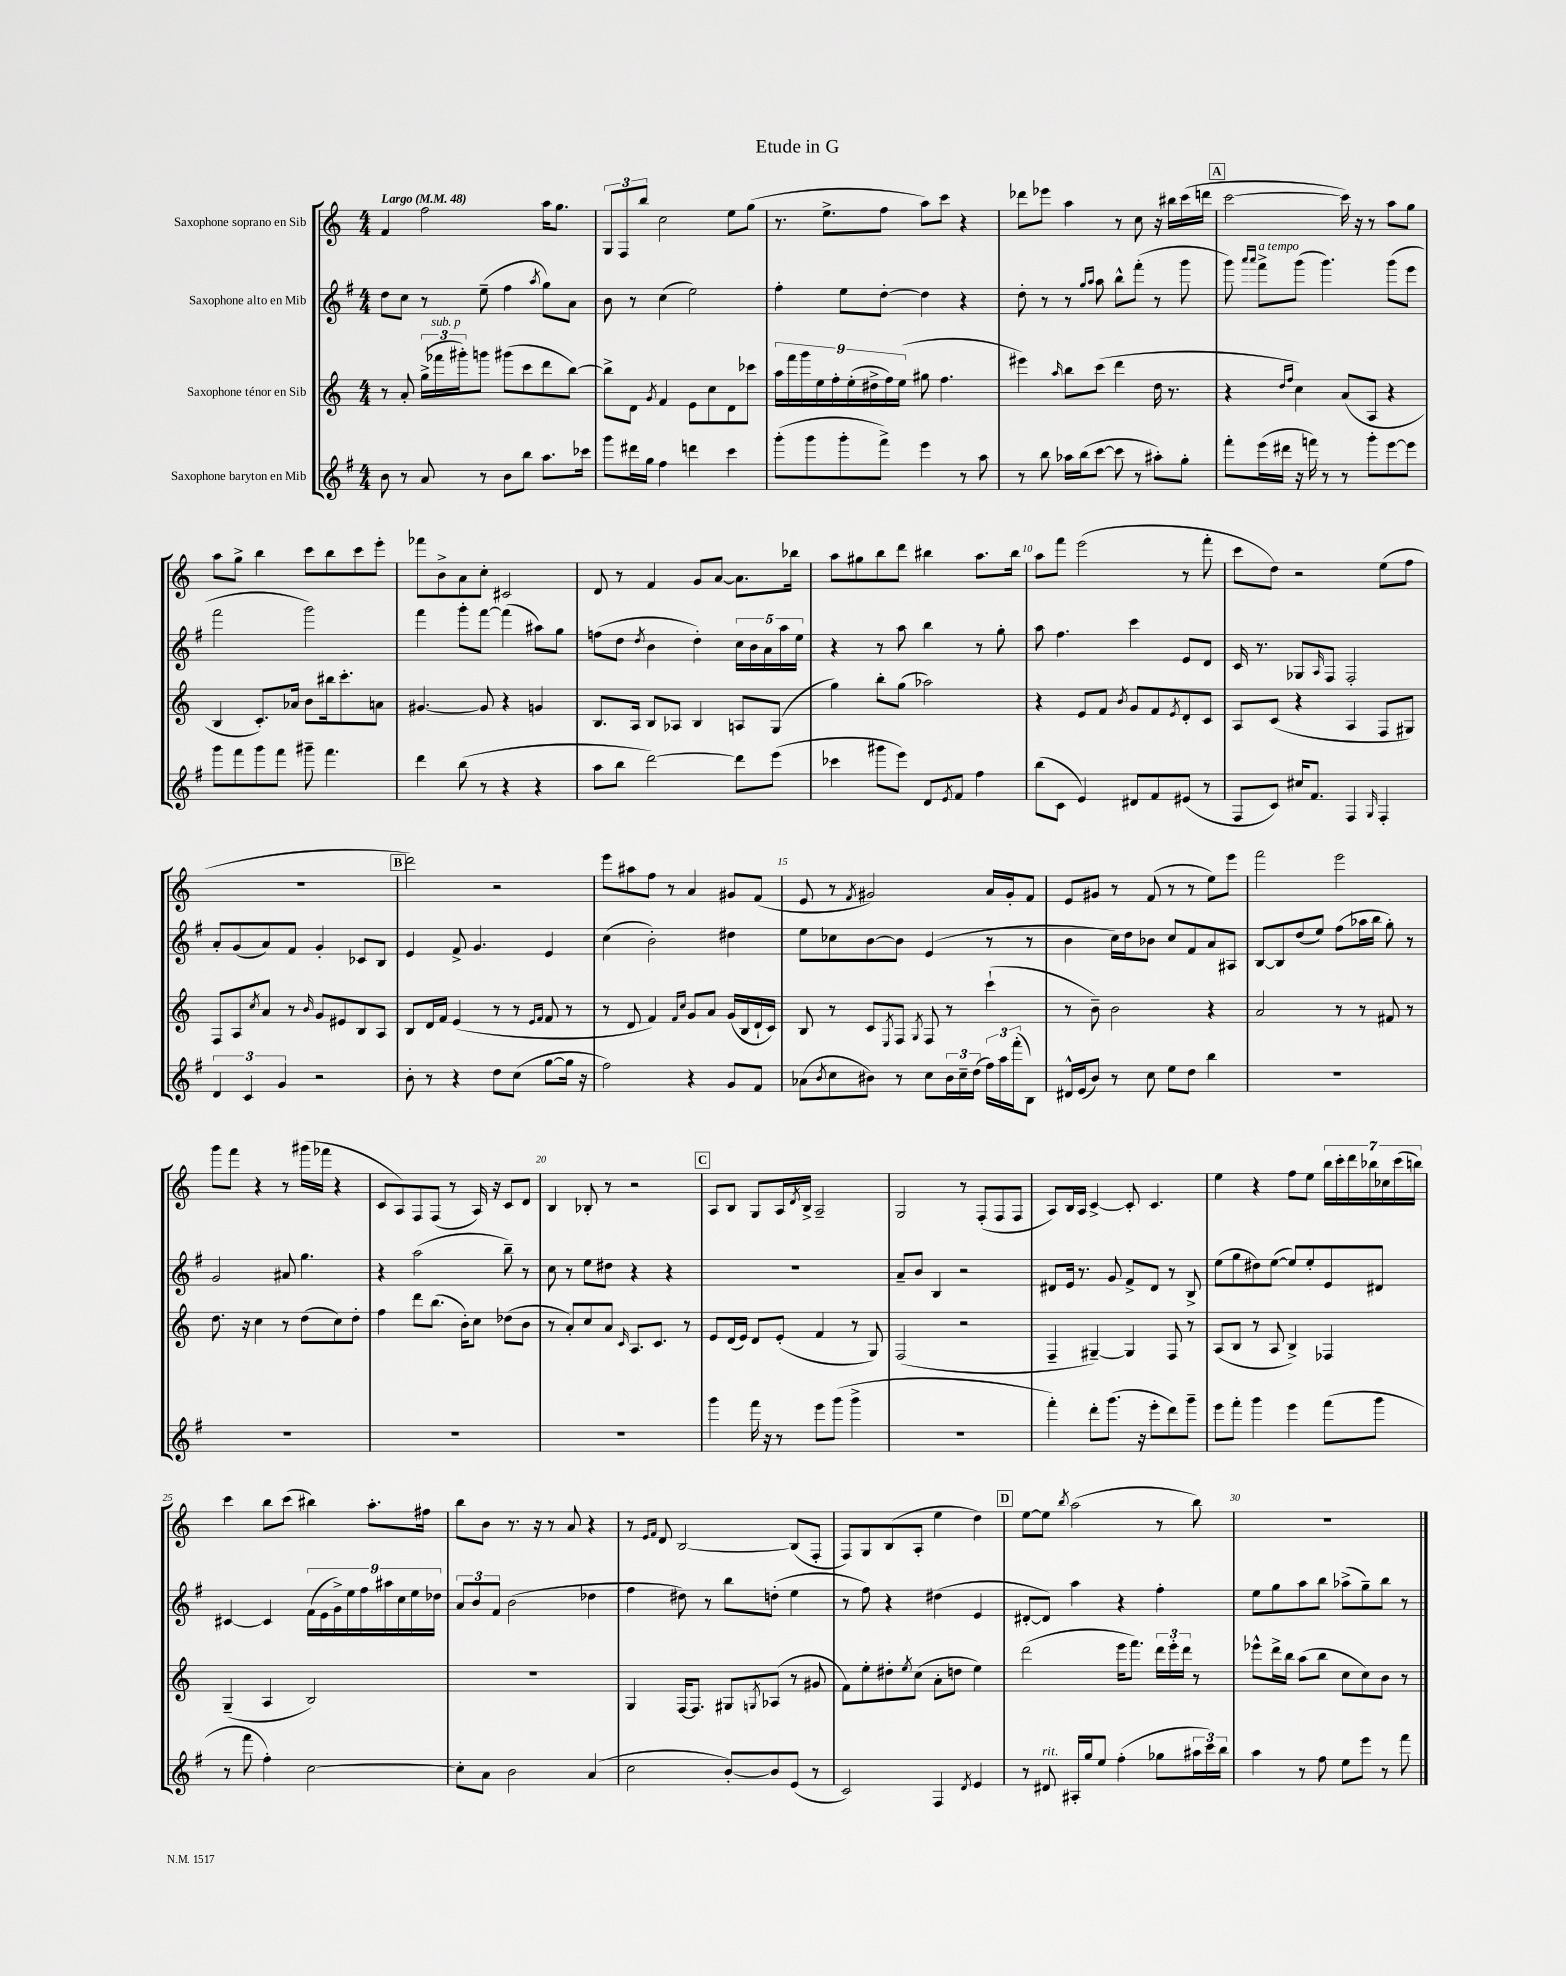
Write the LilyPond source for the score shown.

\header { title = "Etude in G" }
<<
\new StaffGroup <<
\new Staff = "s0" \with { instrumentName = "Saxophone soprano en Sib" } {
    \clef treble \key c \major \numericTimeSignature \time 4/4 \tempo "Largo" 4 = 48
    f'4 f''2 a''16 g''8. |
    \tuplet 3/2 { g8 f8 b''8 } c''2 e''8 g''8( |
    r8. e''8.-> f''8 a''8) c'''8 r4 |
    des'''8 ees'''8 a''4 r8 c''8 r16 bis''16 c'''16( d'''16 |
    \mark \markup { \box "A" } c'''2~ c'''16) r16 r8 a''8 g''8 |
    a''8 g''8-> b''4 c'''8 b''8 c'''8 e'''8-. |
    fes'''8 b'8-> a'8 c''8-. cis'2 |
    d'8 r8 f'4 g'8 a'8~ a'8. bes''16 |
    a''8 gis''8 b''8 d'''8 bis''4 a''8. bis''16 |
    a''8 f'''8 e'''2( r8 f'''8-. |
    c'''8 d''8) r2 e''8( f''8 |
    R1 |
    \mark \markup { \box "B" } d'''2) r2 |
    e'''8 ais''8 f''8 r8 a'4 gis'8 f'8( |
    e'8 r8 \acciaccatura { f'8 } gis'2) a'16 gis'16-. f'8 |
    e'8 gis'8 r8 f'8( r8 r8 e''8) e'''8 |
    f'''2 e'''2 |
    g'''8 f'''8 r4 r8 gis'''16( fes'''16 r4 |
    c'8 a8) f8 f8( r8 a16) r16 c'8 d'8 |
    b4 bes8-. r8 r2 |
    \mark \markup { \box "C" } a8 b8 g8 a16 \acciaccatura { d'8 } b16-> a2-- |
    g2 r8 f8-.( f8 f8 |
    a8) b16 a16 c'4~-> c'8-. c'4. |
    e''4 r4 f''8 e''8 \tuplet 7/4 { b''16 c'''16-. d'''16 bes''16 ces''16 c'''16( b''16) } |
    c'''4 b''8 c'''8( bis''4) a''8.-. fis''16 |
    b''8 b'8 r8. r16 r8 a'8 r4 |
    r8 \grace { e'16 f'16 } d'8 b2~ b8( f8-. |
    f8) g8 b8( a8-. e''4 d''4) |
    \mark \markup { \box "D" } e''8~ e''8 \acciaccatura { b''8 } a''2( r8 b''8) |
    R1 \bar "|." |
}
\new Staff = "s1" \with { instrumentName = "Saxophone alto en Mib" } {
    \clef treble \key g \major \numericTimeSignature \time 4/4
    d''8 c''8 r8 e''8--( fis''4 \acciaccatura { a''8 } g''8) a'8 |
    b'8 r8 c''4( e''2) |
    fis''4-. e''8 d''8~-. d''4 r4 |
    d''8-. r8 r8 \grace { g''16 a''16 } a''8 b''8-^ fis'''8-.( r8 g'''8 |
    \mark \markup { \box "A" } g'''8) \grace { a'''16 a'''16 } fis'''8->^\markup { \italic "a tempo" } g'''8( g'''4.) g'''8( e'''8 |
    fis'''2 g'''2) |
    fis'''4 g'''8-. fis'''8~ fis'''4( ais''8) g''8 |
    f''8( d''8 \acciaccatura { d''8 } b'4 d''4-.) \tuplet 5/4 { c''16 b'16 a'16 a''16 e''16 } |
    r4 r8 a''8 b''4 r8 g''8-. |
    a''8 fis''4. c'''4 e'8 d'8 |
    c'16 r8. ges8 \grace { a16 } fis8 fis2-. |
    a'8-. g'8( a'8) fis'8 g'4-. ces'8 b8 |
    \mark \markup { \box "B" } e'4 fis'8-> g'4. e'4 |
    c''4( b'2-.) dis''4 |
    e''8 ces''8 b'8~ b'8 e'4( r8 r8 |
    b'4 c''16) d''16 bes'8 c''8 fis'8 a'8 ais8 |
    b8~ b8 d''8( e''8) fis''8( aes''16 b''16 g''8-.) r8 |
    g'2 ais'8 g''4. |
    r4 a''2( b''8--) r8 |
    c''8 r8 e''8 dis''8 r4 r4 |
    \mark \markup { \box "C" } R1 |
    a'8-- b'8 b4 r2 |
    dis'8 e'16 r8. g'8 fis'8-> dis'8 r8 b8-> |
    e''8( g''8 dis''8) e''8~( e''8) e''8-. e'8 dis'8 |
    cis'4~ cis'4 \tuplet 9/8 { fis'16( e'16 g'16->) e''16 fis''16 ais''16 c''16 e''16 des''16 } |
    \tuplet 3/2 { a'8 b'8 fis'8 } b'2( des''4 |
    fis''4 dis''8) r8 b''8 d''8-.( e''4 |
    r8 fis''8) r4 dis''4( e'4 |
    \mark \markup { \box "D" } dis'8~-. dis'8) a''4 r4 fis''4-. |
    e''8 g''8 a''8 b''8 aes''8->( g''8--) b''8 r8 \bar "|." |
}
\new Staff = "s2" \with { instrumentName = "Saxophone ténor en Sib" } {
    \clef treble \key c \major \numericTimeSignature \time 4/4
    r8 a'8-. \tuplet 3/2 { g''16->( fes'''16^\markup { \italic "sub. p" } gis'''16-.) } g'''8 gis'''8( c'''8 d'''8 b''8~) |
    b''8-> d'8 \acciaccatura { g'8 } f'4 e'8 c''8 d'8 ces'''8 |
    \tuplet 9/8 { a''16 f'''16 g'''16 e''16 f''16-. e''16-.( dis''16-> f''16) e''16( } gis''8 f''4. |
    eis'''4) \grace { a''16 } b''8 c'''8( d'''4 d''16 r8. |
    \mark \markup { \box "A" } r4 \grace { d''16 f''16 } c''4) a'8( a8 r4 |
    b4 c'8.-.) aes'16 b'8 bis''16 c'''8.-. a'8 |
    gis'4.~ gis'8 r4 g'4 |
    b8. a16 b8 aes8 b4 a8 g8( |
    g''4) b''8-. g''8( aes''2) |
    r4 e'8 f'8 \acciaccatura { b'8 } g'8 f'8 \acciaccatura { e'8 } d'8-. c'8 |
    a8 c'8( r4 a4 f8 gis8) |
    f8 a8 \acciaccatura { c''8 } a'8 r8 \grace { b'16 } g'8 eis'8 b8 a8 |
    \mark \markup { \box "B" } b8 d'16 f'16 e'4( r8 r8 \grace { e'16 f'16 } f'8 r8 |
    r8 d'8 f'4) \grace { f'16 c''16 } g'8 a'8 g'16( b16 d'16-! c'16) |
    b8 r8 c'8 \acciaccatura { e8 } f8 \acciaccatura { g8 } f8 r8 c'''4-!( |
    r8 b'8--) b'2 r4 |
    a'2 r8 r8 fis'8 r8 |
    d''8. r16 c''4 r8 d''8( c''8) d''8-. |
    f''4 d'''8 b''8.( b'16-.) c''8 des''8( b'8 |
    r8 a'8-.) c''8 a'8 \grace { c'16 } a8. c'8. r8 |
    \mark \markup { \box "C" } e'8 d'16( e'16) d'8 e'8-.( f'4 r8 g8) |
    f2( r2 |
    f4-- gis4~--) gis4 f8 r8 |
    a8( b8 r8 a8 b4->) fes4 |
    g4--( a4 b2) |
    R1 |
    g4 f16~ f8. gis8 \acciaccatura { g8 } aes8( r8 gis'8 |
    f'8) e''8-. dis''8-. \acciaccatura { e''8 } c''8( a'8-. d''8 e''4) |
    \mark \markup { \box "D" } d'''2( e'''16 f'''8.) \tuplet 3/2 { d'''16 e'''16-. d'''16 } r8 |
    ees'''8-^ d'''16-> b''16 a''8( b''8 c''8 c''8) b'8 r8 \bar "|." |
}
\new Staff = "s3" \with { instrumentName = "Saxophone baryton en Mib" } {
    \clef treble \key g \major \numericTimeSignature \time 4/4
    b'8 r8 a'8 r8 b'8 b''8 a''8. ces'''16 |
    g'''8 dis'''16 g''16 fis''4 d'''4 c'''4 |
    g'''8-.( g'''8 g'''8-. fis'''8->) e'''4 r8 a''8 |
    r8 b''8 aes''16 b''16( c'''8~ c'''8 r8 ais''8-.) g''8-. |
    \mark \markup { \box "A" } fis'''8-. e'''16( dis'''16 r16 f'''16) r8 r8 g'''8-. e'''8~ e'''8 |
    g'''8 fis'''8 g'''8 fis'''8 gis'''8-- fis'''4. |
    d'''4 b''8( r8 r4 r4 |
    a''8 b''8 d'''2~) d'''8 e'''8( |
    ces'''4 gis'''8 e'''8) d'8 \acciaccatura { e'8 } fis'8 fis''4 |
    b''8( c'8 e'4) dis'8 fis'8 eis'8( r8 |
    fis8 c'8) cis''16 fis'8. fis4 \grace { g16 } fis4-. |
    \tuplet 3/2 { d'4 c'4 g'4 } r2 |
    \mark \markup { \box "B" } b'8-. r8 r4 d''8 c''8( g''8~ g''16 r16 |
    fis''2) r4 g'8 fis'8 |
    aes'8( \acciaccatura { b'8 } c''8 bis'8) r8 c''8 \tuplet 3/2 { bis'16 c''16-- d''16( } \tuplet 3/2 { fis''16) a''16 fis'''16-.( } b8) |
    dis'16-^ e'16( b'8) r8 c''8 e''8 d''8 b''4 |
    R1 |
    R1 |
    R1 |
    R1 |
    \mark \markup { \box "C" } g'''4 fis'''16 r16 r8 e'''8 g'''8( g'''4-> |
    R1 |
    fis'''4-.) d'''8-. g'''8.( r16 e'''8-. d'''8) g'''8-- |
    e'''8 fis'''8-. g'''4 e'''4 fis'''8( g'''8 |
    r8 fis'''8 fis''4-.) c''2~ |
    c''8-. a'8 b'2 a'4( |
    c''2 b'8~-.) b'8 e'8( r8 |
    c'2) fis4 \acciaccatura { d'8 } e'4 |
    \mark \markup { \box "D" } r8 dis'8^\markup { \italic "rit." } ais16-. g''16 e''8 fis''4-.( ges''8 \tuplet 3/2 { ais''16 c'''16) b''16 } |
    a''4 r8 fis''8 e''8 e'''8 r8 fis'''8 \bar "|." |
}
>>
>>
\layout { \context { \Score \override BarNumber.break-visibility = ##(#f #t #t) barNumberVisibility = #(every-nth-bar-number-visible 5) } }
